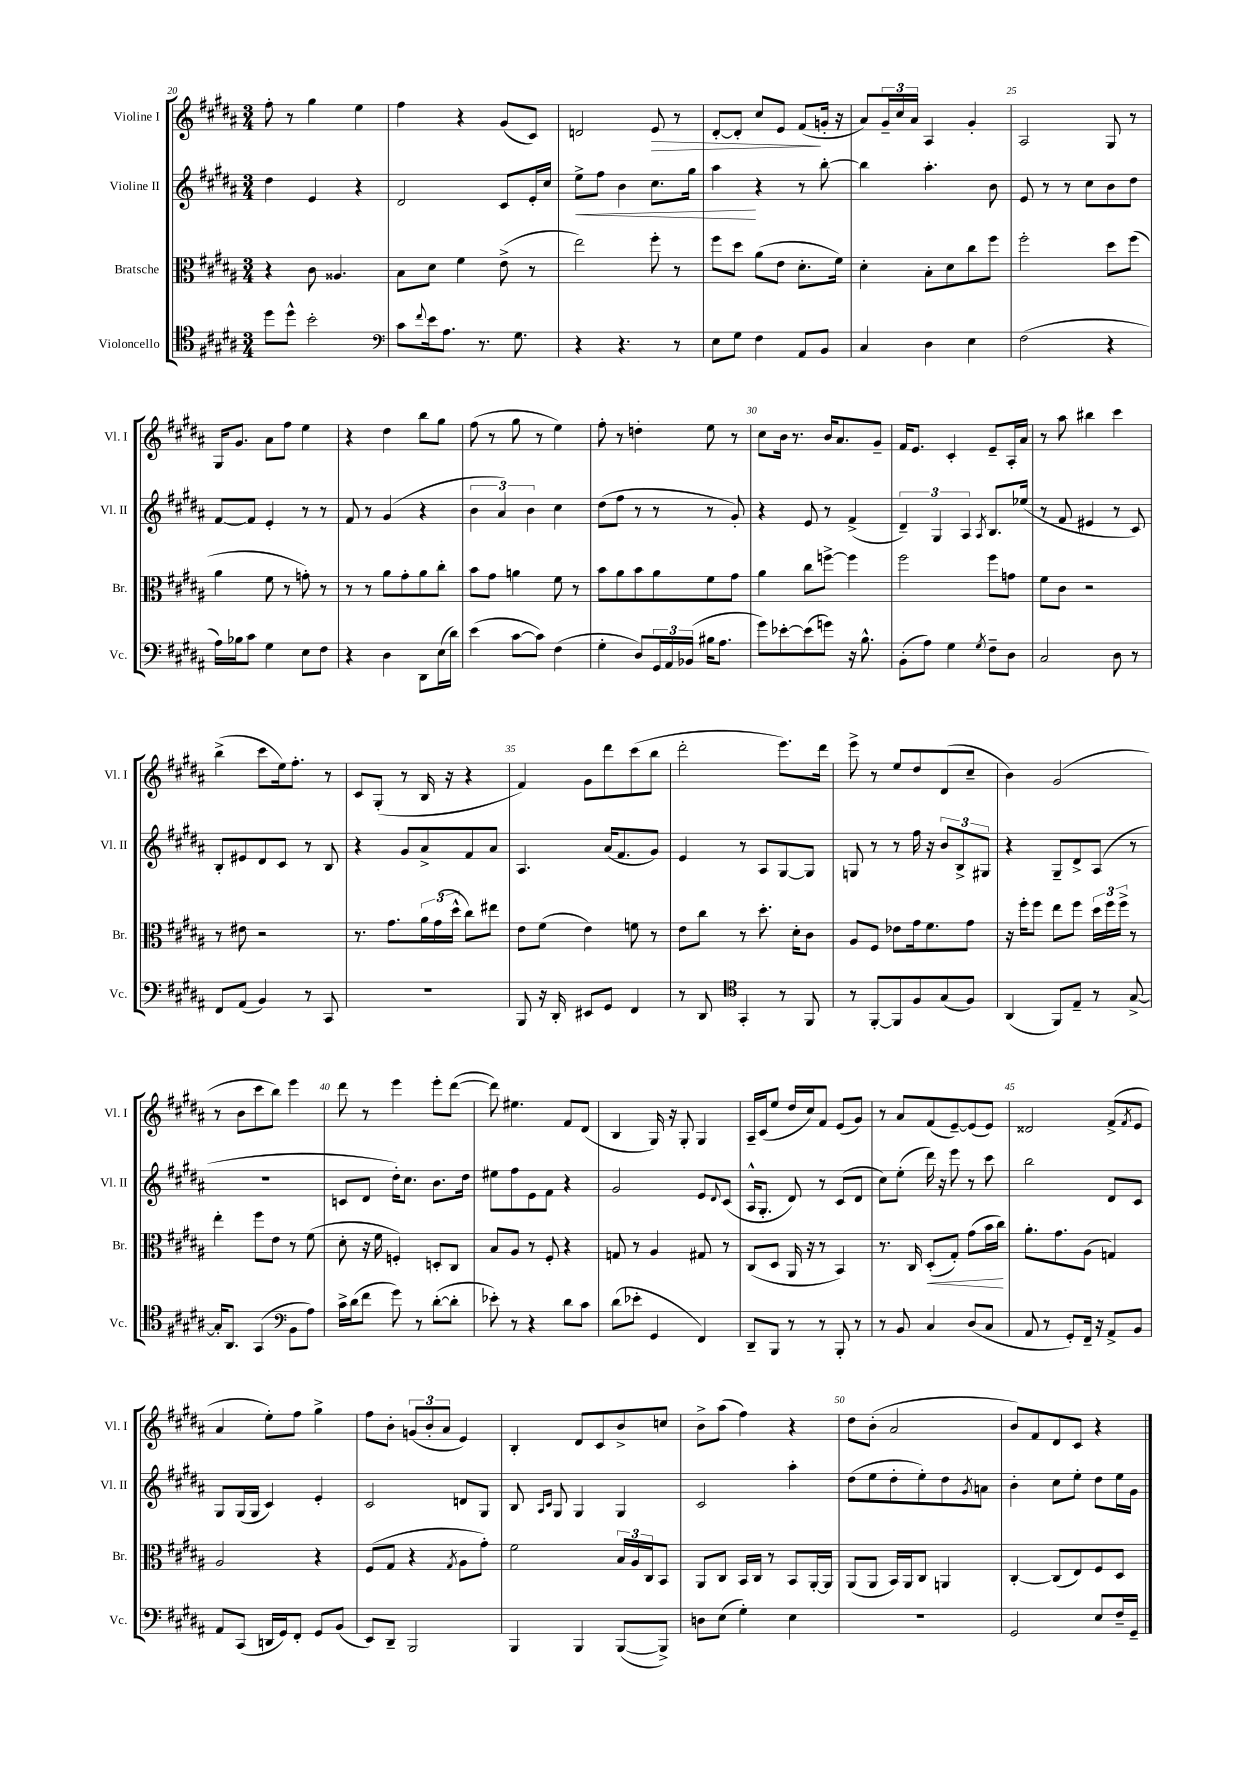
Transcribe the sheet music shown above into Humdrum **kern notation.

**kern	**kern	**dynam	**kern	**dynam	**kern	**dynam
*part4	*part3	*part3	*part2	*part2	*part1	*part1
*staff4	*staff3	*staff3	*staff2	*staff2	*staff1	*staff1
*I"Violoncello	*I"Bratsche	*	*I"Violine II	*	*I"Violine I	*
*I'Vc.	*I'Br.	*	*I'Vl. II	*	*I'Vl. I	*
*clefC4	*clefC3	*	*clefG2	*	*clefG2	*
*k[f#c#g#d#a#]	*k[f#c#g#d#a#]	*	*k[f#c#g#d#a#]	*	*k[f#c#g#d#a#]	*
*M3/4	*M3/4	*	*M3/4	*	*M3/4	*
=20	=20	=20	=20	=20	=20	=20
8dd#\L	4r	.	4dd#\	.	8ff#'\	.
8dd#^^\J	.	.	.	.	8r	.
2b'\	8c#\	.	4e/	.	4gg#\	.
.	4.A##X/	.	.	.	.	.
.	.	.	4r	.	4ee\	.
=21	=21	=21	=21	=21	=21	=21
*clefF4	*	*	*	*	*	*
8c#\L	8B\L	.	2d#/	.	4ff#\	.
8qqf#/	.	.	.	.	.	.
16e\k	8d#\J	.	.	.	.	.
8.A#\J	.	.	.	.	.	.
.	4f#\	.	.	.	4r	.
8.r	.	.	.	.	.	.
.	(8e^\	.	8c#/L	.	(8g#/L	.
8.G#\	.	.	.	.	.	.
.	8r	.	16e'/L	.	8c#/J)	.
.	.	.	16cc#/JJ	.	.	.
=22	=22	=22	=22	=22	=22	=22
!	!	!	!	!LO:HP:b	!	!
4r	2ee\)	.	8ee^\L	<	2dn/	.
.	.	.	8ff#\J	.	.	.
4.r	.	.	4b\	.	.	.
!	!	!	!	!	!	!LO:HP:b
.	8ff#'\	.	8.cc#\L	.	8e/	>
8r	8r	.	.	.	8r	.
.	.	.	16gg#\Jk	.	.	.
=23	=23	=23	=23	=23	=23	=23
8E\L	8ff#\L	.	4aa#\	.	[8d#'/L	.
8G#\J	8dd#\J	.	.	.	8d#'/J]	.
4F#\	(8a#\L	.	4r	[	8cc#/L	.
.	8e\J	.	.	.	8e/J	.
8AA#/L	8.d#'\L	.	8r	.	(8f#/L	.
8BB/J	.	.	[8bb'\	.	16gn'/Jk	]
.	16f#\Jk)	.	.	.	16r	.
=24	=24	=24	=24	=24	=24	=24
4C#/	4d#'\	.	4bb\]	.	8a#/L)	.
.	.	.	.	.	24g#~/L	.
.	.	.	.	.	24cc#/	.
.	.	.	.	.	24a#/JJ	.
4D#\	8B'\L	.	4.aa#'\	.	4A#/	.
.	8d#\	.	.	.	.	.
4E\	8cc#\	.	.	.	4g#'/	.
.	8ff#\J	.	8b\	.	.	.
=25	=25	=25	=25	=25	=25	=25
(2F#\	2ff#'\	.	8e/	.	2A#/	.
.	.	.	8r	.	.	.
.	.	.	8r	.	.	.
.	.	.	8cc#\L	.	.	.
4r	8dd#\L	.	8b\	.	8G#/	.
.	(8ff#\J	.	8dd#\J	.	8r	.
!!LO:LB:g=z
=26	=26	=26	=26	=26	=26	=26
16A#\LL)	4a#\	.	[8f#/L	.	16G#/KL	.
16B-X\J	.	.	.	.	8.g#/J	.
8c#\J	.	.	8f#/J]	.	.	.
4G#\	8f#\	.	4e'/	.	8a#\L	.
.	8r	.	.	.	8ff#\J	.
8E\L	8gn'\)	.	8r	.	4ee\	.
8F#\J	8r	.	8r	.	.	.
=27	=27	=27	=27	=27	=27	=27
4r	8r	.	8f#/	.	4r	.
.	8r	.	8r	.	.	.
4D#\	8a#\L	.	(4g#/	.	4dd#\	.
.	8g#'\	.	.	.	.	.
8DD#\L	8a#\	.	4r	.	8bb\L	.
(16E\L	8cc#'\J	.	.	.	8gg#\J	.
16d#\JJ)	.	.	.	.	.	.
=28	=28	=28	=28	=28	=28	=28
(4e\	8b\L	.	6b\	.	(8ff#\	.
.	8g#\J	.	.	.	8r	.
.	.	.	6a#/)	.	.	.
[8c#\L	4an\	.	.	.	8gg#\	.
.	.	.	6b\	.	.	.
8c#\J])	.	.	.	.	8r	.
(4F#\	8f#\	.	4cc#\	.	4ee\)	.
.	8r	.	.	.	.	.
=29	=29	=29	=29	=29	=29	=29
4G#'\	8b\L	.	(8dd#\L	.	8ff#'\	.
.	8a#\	.	8ff#\J	.	8r	.
8D#/L)	8b\	.	8r	.	4ddn'\	.
24GG#/L	8a#\	.	8r	.	.	.
24AA#/	.	.	.	.	.	.
(24BB-X/JJ	.	.	.	.	.	.
16B#X\KL	8f#\	.	8r	.	8ee\	.
8.A#\J	.	.	.	.	.	.
.	8g#\J	.	8g#'/)	.	8r	.
=30	=30	=30	=30	=30	=30	=30
8g#\L)	4a#\	.	4r	.	8cc#\L	.
[8e-X'\	.	.	.	.	16b\Jk	.
.	.	.	.	.	8.r	.
(8e-\]	8cc#\L	.	8e/	.	.	.
8gn\J)	[8ffn^\J	.	8r	.	16b/KL	.
.	.	.	.	.	8.a#/	.
16r	4ff\]	.	(4f#^/	.	.	.
8.B^^\	.	.	.	.	.	.
.	.	.	.	.	8g#~/J	.
=31	=31	=31	=31	=31	=31	=31
(8BB'\L	2ff#\	.	6d#~/)	.	16f#/KL	.
.	.	.	.	.	8.e/J	.
8A#\J)	.	.	.	.	.	.
.	.	.	6G#/	.	.	.
4G#\	.	.	.	.	4c#'/	.
.	.	.	6A#/	.	.	.
8qG#/	.	.	8qA#/	.	.	.
8F#~\L	8ff#\L	.	8.B/L	.	8e~/L	.
8D#\J	8gn\J	.	.	.	16A#'/L	.
.	.	.	(16ee-X/Jk	.	16a#/JJ	.
=32	=32	=32	=32	=32	=32	=32
2C#/	8f#\L	.	8r	.	8r	.
.	8c#\J	.	8f#/	.	8aa#\	.
.	2r	.	4e#X/	.	4bb#X\	.
8D#\	.	.	8r	.	4ccc#\	.
8r	.	.	8c#/)	.	.	.
!!LO:LB:g=z
=33	=33	=33	=33	=33	=33	=33
8FF#/L	8r	.	8B'/L	.	(4bb^\	.
(8AA#/J	8e#X\	.	8e#X/	.	.	.
4BB/)	2r	.	8d#/	.	8ccc#\L	.
.	.	.	8c#/J	.	16ee\k)	.
.	.	.	.	.	8.ff#'\J	.
8r	.	.	8r	.	.	.
8CC#/	.	.	8B/	.	8r	.
=34	=34	=34	=34	=34	=34	=34
2.r	8.r	.	4r	.	8c#/L	.
.	.	.	.	.	(8G#'/J	.
.	8.g#\L	.	.	.	.	.
.	.	.	8g#/L	.	8r	.
.	24a#\L	.	8a#^/	.	16B/	.
.	(24g#\	.	.	.	.	.
.	.	.	.	.	16r	.
.	24dd#^^\JJ	.	.	.	.	.
.	8cc#\L)	.	8f#/	.	4r	.
.	8ee#X\J	.	8a#/J	.	.	.
=35	=35	=35	=35	=35	=35	=35
8BBB/	8e\L	.	4.A#/	.	4f#/)	.
16r	(8f#\J	.	.	.	.	.
16DD#'/	.	.	.	.	.	.
8EE#X/L	4e\)	.	.	.	8g#\L	.
8GG#/J	.	.	(16a#/KL	.	8ddd#\	.
.	.	.	8.f#/	.	.	.
4FF#/	8fn\	.	.	.	(8ccc#\	.
.	8r	.	8g#/J)	.	8bb\J	.
=36	=36	=36	=36	=36	=36	=36
8r	8e\L	.	4e/	.	2ddd#'\	.
8DD#/	8cc#\J	.	.	.	.	.
*clefC4	*	*	*	*	*	*
4GG#'/	8r	.	8r	.	.	.
.	8.dd#'\	.	8A#/L	.	.	.
8r	.	.	[8G#/	.	8.eee\L)	.
.	16d#'\KL	.	.	.	.	.
8FF#/	8c#\J	.	8G#/J]	.	.	.
.	.	.	.	.	16ddd#\Jk	.
=37	=37	=37	=37	=37	=37	=37
8r	8A#/L	.	8Gn/	.	8eee^\	.
[8FF#'/L	8F#/J	.	8r	.	8r	.
8FF#/]	8e-X\L	.	8r	.	8ee/L	.
8F#/	16g#\k	.	16ff#\	.	8dd#/	.
.	8.f#\	.	16r	.	.	.
(8G#/	.	.	12b/L	.	(8d#/	.
.	.	.	12B^/	.	.	.
8F#/J)	8g#\J	.	.	.	8cc#~/J	.
.	.	.	12G#X/J	.	.	.
=38	=38	=38	=38	=38	=38	=38
(4AA#/	16r	.	4r	.	4b\)	.
.	16ff#'\KL	.	.	.	.	.
.	8ff#\J	.	.	.	.	.
8FF#/L)	8ee\L	.	8G#~/L	.	(2g#/	.
8E~/J	8ff#\J	.	8d#^/	.	.	.
8r	24dd#\LL	.	(8A#/J	.	.	.
.	24ff#\	.	.	.	.	.
.	24ff#^\JJ	.	.	.	.	.
[8G#^/	8r	.	8r	.	.	.
!!LO:LB:g=z
=39	=39	=39	=39	=39	=39	=39
16G#'/KL]	4ee'\	.	2.r	.	8r	.
8.AA#/J	.	.	.	.	.	.
.	.	.	.	.	8b\L	.
(4GG#/	8ff#\L	.	.	.	8ccc#\	.
.	8e\J	.	.	.	8bb\J)	.
*clefF4	*	*	*	*	*	*
8BB\L	8r	.	.	.	4eee\	.
8A#\J)	(8f#\	.	.	.	.	.
=40	=40	=40	=40	=40	=40	=40
16c#^\LL	8d#'\	.	8cn/L	.	8ddd#\	.
(16d#\J	.	.	.	.	.	.
8f#\J	16r	.	8d#/J	.	8r	.
.	16f#\	.	.	.	.	.
8g#\)	4Fn'/)	.	16dd#'\KL)	.	4eee\	.
.	.	.	8.cc#\J	.	.	.
8r	.	.	.	.	.	.
([8d#'\L	8Dn'/L	.	8.b\L	.	8eee'\L	.
8d#'\J]	8C#/J	.	.	.	([8ddd#\J	.
.	.	.	16dd#\Jk	.	.	.
=41	=41	=41	=41	=41	=41	=41
8e-X'\)	8B/L	.	8ee#X\L	.	8ddd#\])	.
8r	8A#/J	.	8ff#\	.	4.ee#X\	.
4r	8r	.	8e\	.	.	.
.	8F#'/	.	8f#\J	.	.	.
8d#\L	4r	.	4r	.	8f#/L	.
8c#\J	.	.	.	.	(8d#/J	.
=42	=42	=42	=42	=42	=42	=42
(8d#\L	8Gn/	.	2g#/	.	4B/	.
8e-X'\J	8r	.	.	.	.	.
4GG#/	4A#/	.	.	.	16G#/)	.
.	.	.	.	.	16r	.
.	.	.	.	.	8G#'/	.
4FF#/)	8G#X/	.	8e/L	.	4G#/	.
.	.	.	8qqd#/	.	.	.
.	8r	.	(8c#/J	.	.	.
=43	=43	=43	=43	=43	=43	=43
8DD#~/L	(8C#/L	.	16A#^^/KL	.	16A#~/LL	.
.	.	.	8.G#'/J	.	(16c#/J	.
8BBB/J	8D#/J	.	.	.	8ee/J	.
8r	16AA#/	.	8d#/)	.	16dd#/LL	.
.	16r	.	.	.	16cc#/J)	.
8r	8r	.	8r	.	8f#/J	.
8BBB'/	4BB/)	.	(8c#/L	.	(8e/L	.
8r	.	.	8d#/J	.	8g#/J)	.
=44	=44	=44	=44	=44	=44	=44
8r	8.r	.	8cc#\L)	.	8r	.
8BB/	.	.	(8ee'\J	.	8a#/L	.
.	16C#/	.	.	.	.	.
!	!	!LO:HP:b	!	!	!	!
4C#/	(8D#'/L	<	16ddd#\)	.	(8f#/	.
.	.	.	16r	.	.	.
.	8G#'/J)	.	8eee\	.	[8e~/)	.
(8D#/L	(8g#\L	.	8r	.	(8e/]	.
8C#/J	16b\L	.	8ccc#\	.	8e/J)	.
.	16cc#\JJ)	.	.	.	.	.
.	.	[	.	.	.	.
=45	=45	=45	=45	=45	=45	=45
8AA#/	8.a#'\L	.	2bb\	.	2d##X/	.
8r	.	.	.	.	.	.
.	8.g#\	.	.	.	.	.
8GG#'/L)	.	.	.	.	.	.
16FF#~/Jk	(8A#\J	.	.	.	.	.
16r	.	.	.	.	.	.
8AA#^/L	4Gn/)	.	8d#/L	.	(8f#^/L	.
.	.	.	.	.	8qf#/	.
8BB/J	.	.	8c#/J	.	8e/J	.
!!LO:LB:g=z
=46	=46	=46	=46	=46	=46	=46
8AA#/L	2A#/	.	8G#/L	.	4a#/	.
(8CC#/J	.	.	(16G#/L	.	.	.
.	.	.	16G#/JJ	.	.	.
16DDn/LL	.	.	4c#/)	.	8ee'\L)	.
16GG#/J)	.	.	.	.	.	.
8FF#'/J	.	.	.	.	8ff#\J	.
8GG#/L	4r	.	4e'/	.	4gg#^\	.
(8BB/J	.	.	.	.	.	.
=47	=47	=47	=47	=47	=47	=47
8EE/L)	(8F#/L	.	2c#/	.	8ff#\L	.
8DD#~/J	8G#/J	.	.	.	8b'\J	.
2BBB/	4r	.	.	.	(12gn/L	.
.	.	.	.	.	12b'/	.
.	.	.	.	.	12a#/J	.
.	8qG#/	.	.	.	.	.
.	8A#\L	.	8dn/L	.	4e/)	.
.	8g#'\J)	.	8G#/J	.	.	.
=48	=48	=48	=48	=48	=48	=48
4BBB/	2f#\	.	8B/	.	4B'/	.
.	.	.	16qqA#/LL	.	.	.
.	.	.	16qqc#/JJ	.	.	.
.	.	.	8G#/	.	.	.
4BBB/	.	.	4G#/	.	8d#/L	.
.	.	.	.	.	8c#/	.
([8BBB/L	24B/LL	.	4G#/	.	8b^/	.
.	24A#/	.	.	.	.	.
.	24C#/J	.	.	.	.	.
8BBB^/J])	8BB/J	.	.	.	8ccn/J	.
=49	=49	=49	=49	=49	=49	=49
8Dn\L	8AA#/L	.	2c#/	.	8b^\L	.
(8E\J	8C#/J	.	.	.	(8aa#\J	.
4G#'\)	16BB/LL	.	.	.	4ff#\)	.
.	16C#/JJ	.	.	.	.	.
.	8r	.	.	.	.	.
4E\	8BB/L	.	4aa#'\	.	4r	.
.	[16AA#'/L	.	.	.	.	.
.	16AA#/JJ]	.	.	.	.	.
=50	=50	=50	=50	=50	=50	=50
2.r	(8AA#/L	.	(8dd#\L	.	8dd#\L	.
.	8AA#/J	.	8ee\	.	(8b'\J	.
.	16BB/LL)	.	8dd#'\	.	2a#/	.
.	16AA#/J	.	.	.	.	.
.	8C#/J	.	8ee'\)	.	.	.
.	4AAn/	.	8dd#\	.	.	.
.	.	.	8qg#/	.	.	.
.	.	.	8an\J	.	.	.
=51	=51	=51	=51	=51	=51	=51
2GG#/	[4C#'/	.	4b'\	.	8b/L)	.
.	.	.	.	.	8f#/	.
.	(8C#/L]	.	8cc#\L	.	8d#/	.
.	8E/)	.	8ee'\J	.	8c#/J	.
8E/L	8F#/	.	8dd#\L	.	4r	.
16F#~/L	8D#/J	.	16ee\L	.	.	.
16GG#~/JJ	.	.	16g#\JJ	.	.	.
==	==	==	==	==	==	==
*-	*-	*-	*-	*-	*-	*-
